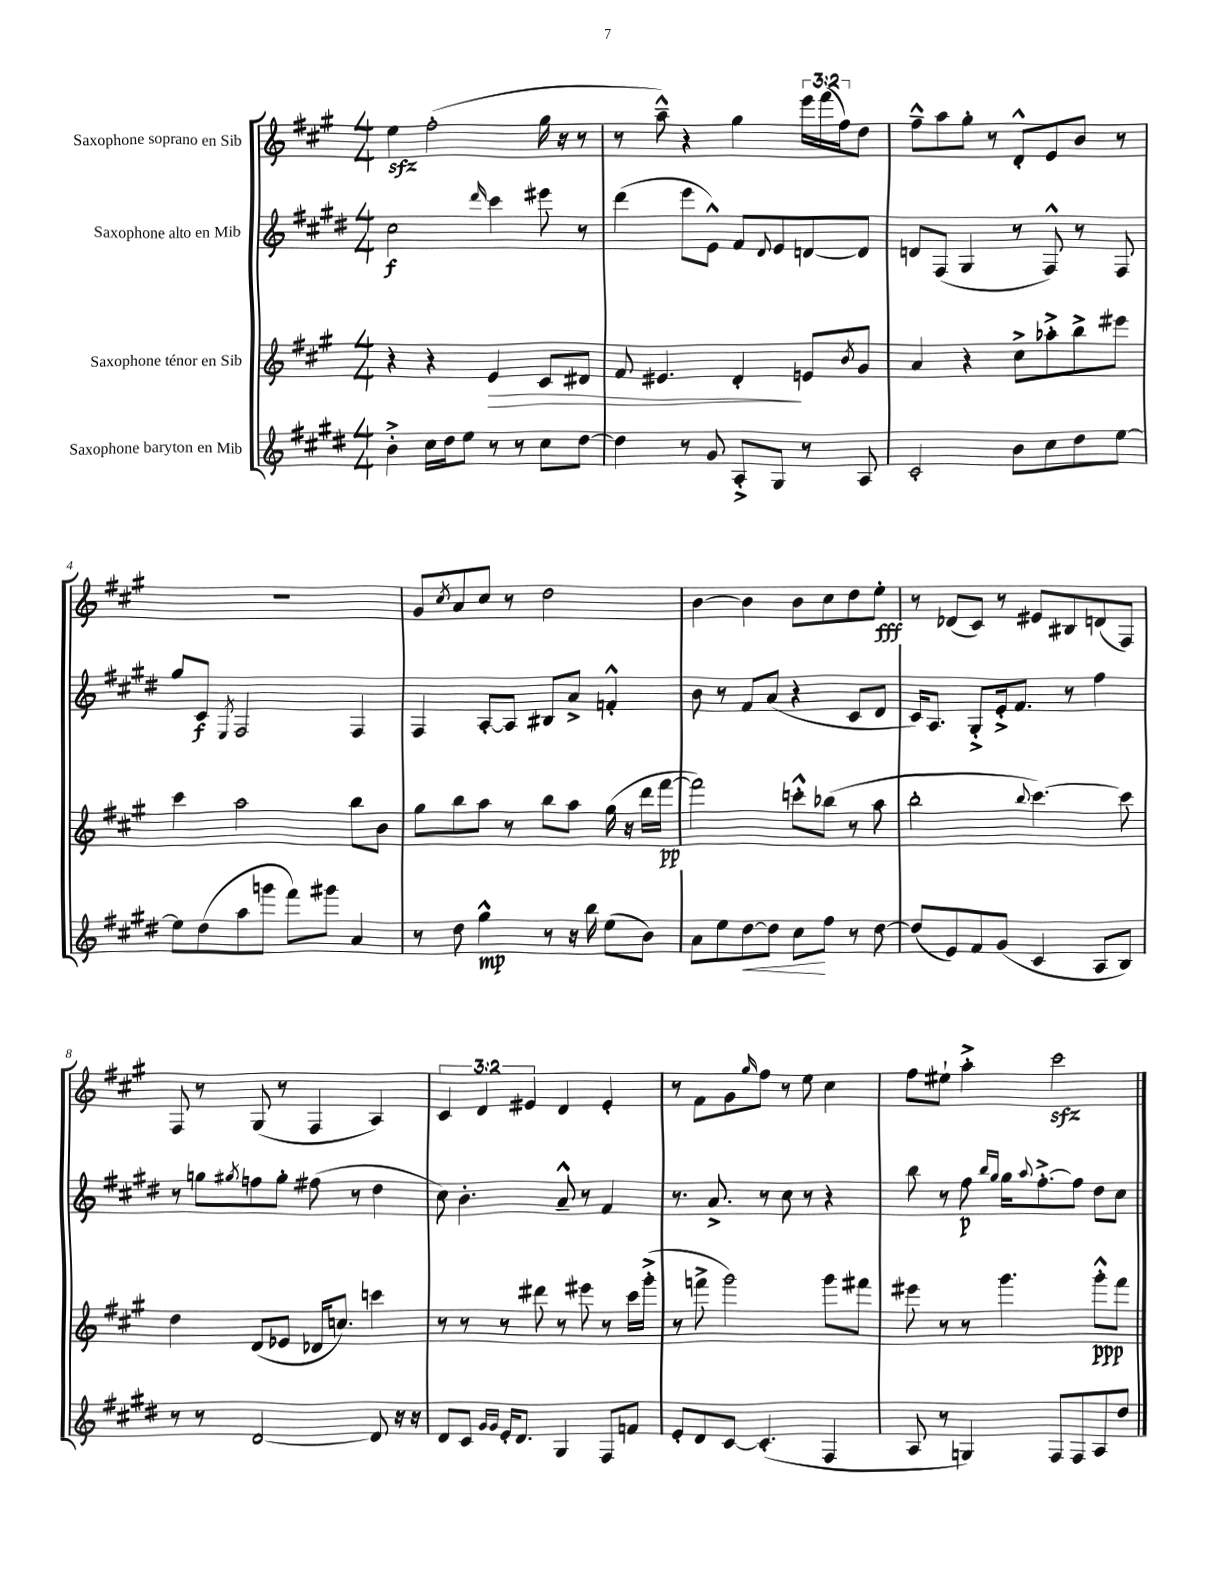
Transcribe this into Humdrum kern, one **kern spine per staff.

**kern	**kern	**kern	**kern
*staff4	*staff3	*staff2	*staff1
*clefG2	*clefG2	*clefG2	*clefG2
*k[f#c#g#d#]	*k[f#c#g#]	*k[f#c#g#d#]	*k[f#c#g#]
*M4/4	*M4/4	*M4/4	*M4/4
4b'^	4r	2cc#	4ee
16cc#	4r	.	(2ff#'
16dd#	.	.	.
8ee	.	.	.
.	.	16qqddd#	.
8r	4e	4ccc#	.
8r	.	.	.
8cc#	8c#	8eee#	16gg#
.	.	.	16r
[8dd#	8d#	8r	8r
=	=	=	=
4dd#]	8f#	(4ddd#	8r
.	4.e#	.	8aa~^^)
8r	.	8eee	4r
8g#	.	8e^^)	.
8A'^	4d'	8f#	4gg#
.	.	8qqd#	.
8G#	.	8e	.
8r	8e	[8d	24eee
.	.	.	(24fff#
.	.	.	24ff#)
.	8qb	.	.
8A	8g#	8d]	8dd
=	=	=	=
2c#'	4a	8d	8ff#~^^
.	.	(8F#	8aa
.	4r	4G#	8gg#'
.	.	.	8r
8b	8cc#^	8r	8d'^^
8cc#	8aa-'^	8F#^^)	8e
8dd#	8bb^	8r	8b
[8ee	8eee#	8F#	8r
=	=	=	=
8ee]	4ccc#	8gg#	1r
(8dd#	.	8c#	.
.	.	8qE	.
8aa	2aa	2F#	.
8ggg	.	.	.
8fff#)	.	.	.
8ggg#	.	.	.
4a	8bb	4F#	.
.	8b	.	.
=	=	=	=
8r	8gg#	4F#	8g#
.	.	.	8qcc#
8dd#	8bb	.	8a
4gg#^^	8aa	[8A'	8cc#
.	8r	8A]	8r
8r	8bb	8B#	2dd
16r	8aa	8a^	.
16bb	.	.	.
(8ee	(16gg#	4f'^^	.
.	16r	.	.
8b)	16ddd	.	.
.	[16fff#	.	.
=	=	=	=
8a	2fff#])	8b	[4b
8ee	.	8r	.
[8dd#	.	8f#	4b]
8dd#]	.	(8a	.
8cc#	8ccc'^^	4r	8b
8ff#	(8bb-	.	8cc#
8r	8r	8c#	8dd
[8dd#	8aa	8d#	8ee'
=	=	=	=
(8dd#]	2bb'	16c#)	8r
.	.	8.A	.
8e)	.	.	(8d-
8f#	.	8G#'^	8c#)
(8g#	.	16e'^	8r
.	.	8.f#	.
.	8qqbb	.	.
4c#	[4.ccc#)	.	8e#
.	.	8r	8B#
8A	.	4ff#	(8d
8B)	8ccc#]	.	8F#)
=	=	=	=
8r	4dd	8r	8F#
8r	.	8gg	8r
.	.	8qgg#	.
[2d#	(8d	8ff	(8G#
.	8e-	8gg#'	8r
.	16d-	(8ff#	4F#
.	8.cc)	.	.
.	.	8r	.
8d#]	4ccc	4dd#	4A)
16r	.	.	.
16r	.	.	.
=	=	=	=
8d#	8r	8cc#)	6c#
8c#	8r	4.b'	.
.	.	.	6d
16qqg#	.	.	.
16qqg#	.	.	.
16e'	8r	.	.
8.d#	.	.	.
.	.	.	6e#
.	8ddd#	.	.
4G#	8r	8a~^^	4d
.	8eee#	8r	.
8F#	8r	4f#	4e#'
8f	16ccc#	.	.
.	(16ggg#'^	.	.
=	=	=	=
8e'	8r	8.r	8r
8d#	8fff^	.	8f#
.	.	8.a^	.
[8c#	2ggg#)	.	8g#
.	.	.	16qqgg#
(4.c#']	.	8r	8ff#
.	.	8cc#	8r
.	.	8r	8ee
4F#	8ggg#	4r	4cc#
.	8fff#	.	.
=	=	=	=
8A	8eee#	8bb	8ff#
8r	8r	8r	8ee#`
4G)	8r	8ff#	4aa'^
.	.	16qqbb	.
.	.	16qqgg#	.
.	4.ggg#	16gg#	.
.	.	8qqaa	.
.	.	[8.ff#'^	.
8F#	.	.	2ccc#
8F#	.	8ff#]	.
8A	8ggg#'^^	8dd#	.
8dd#	8fff#	8cc#	.
==	==	==	==
*-	*-	*-	*-
